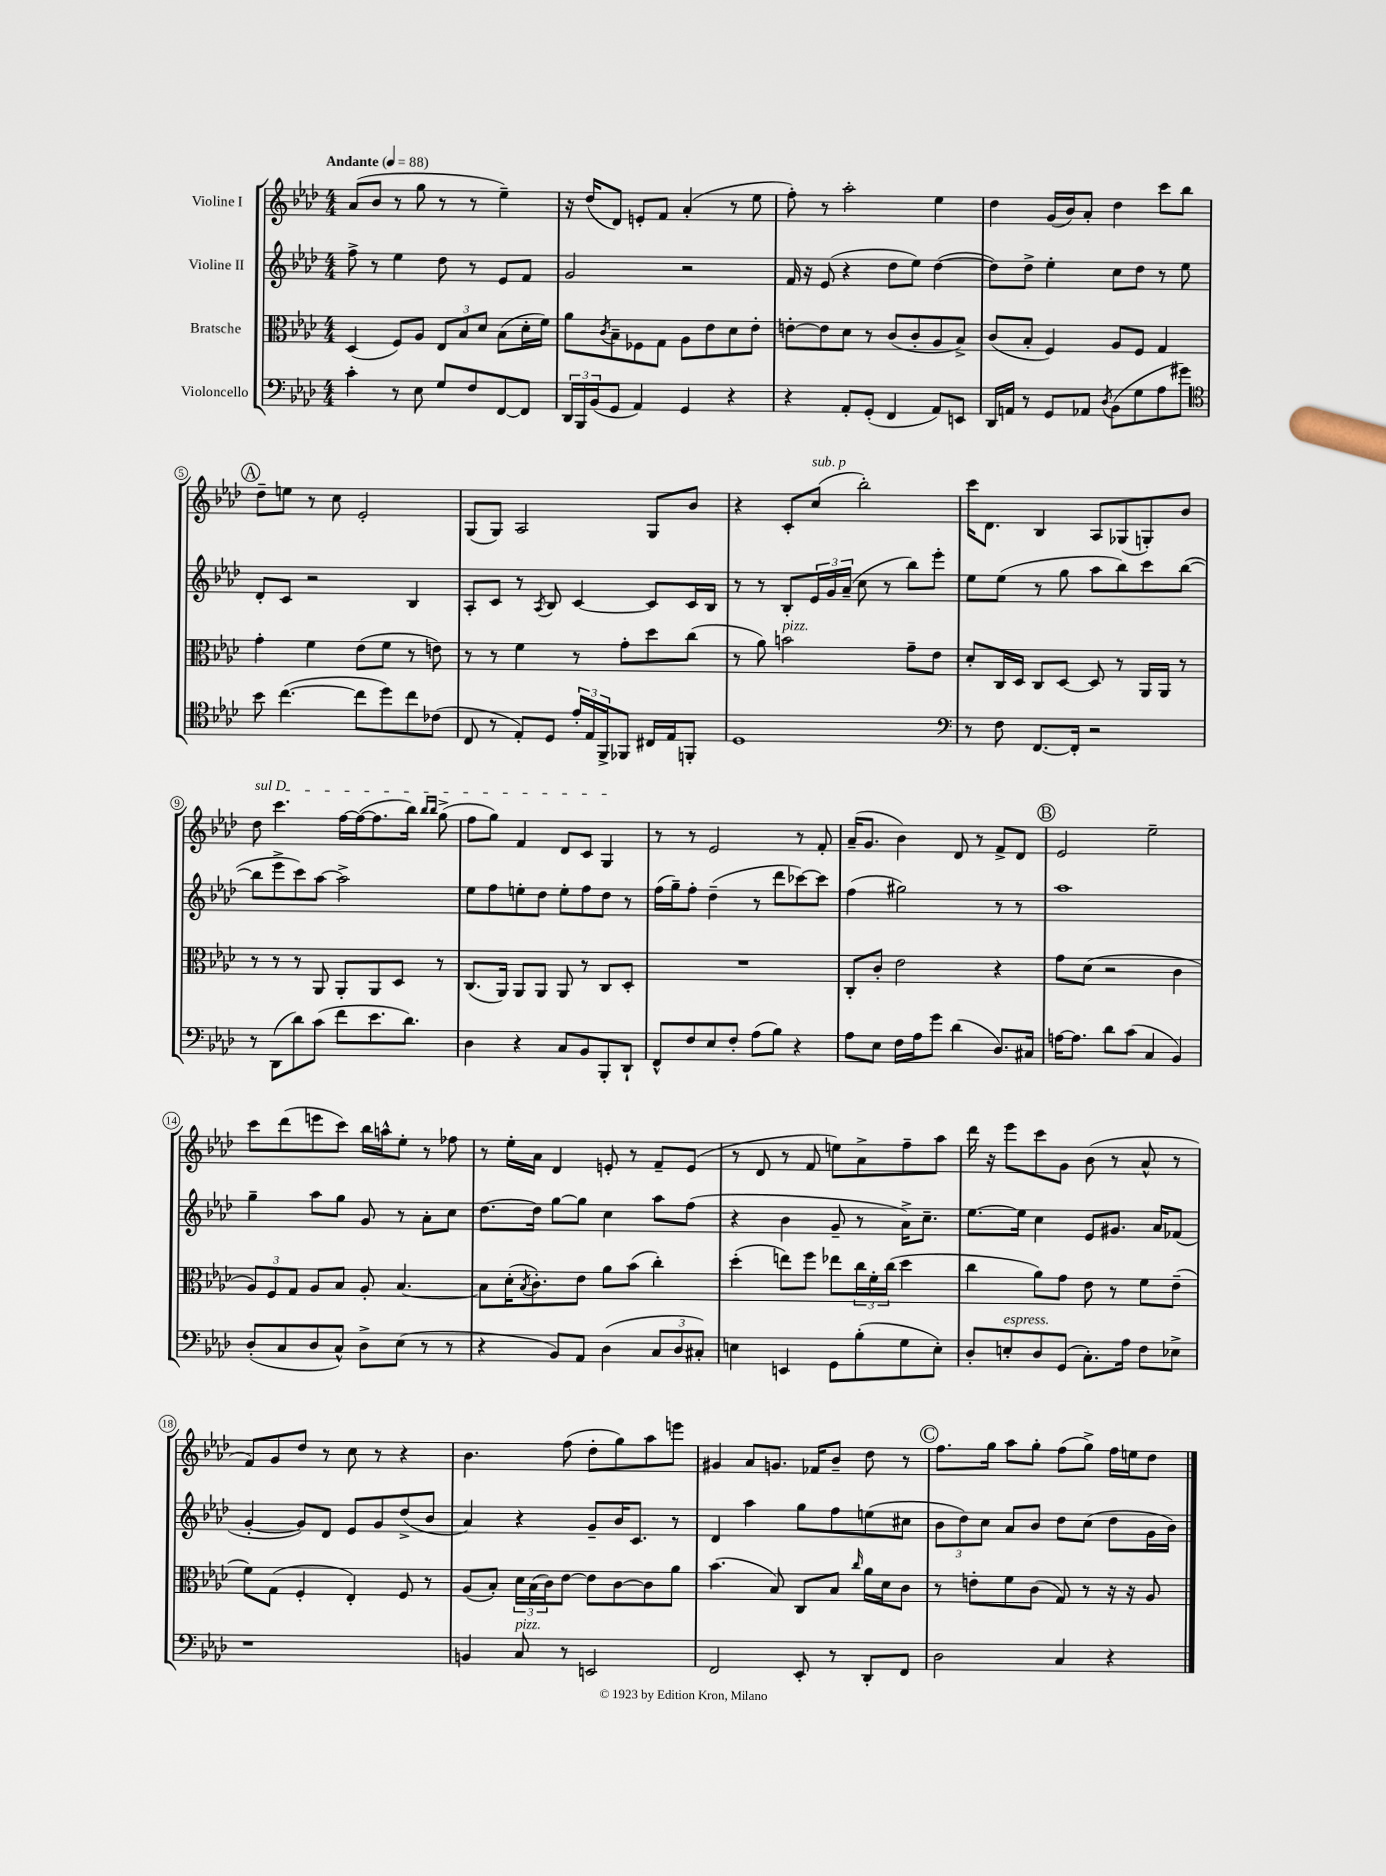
<<
\new StaffGroup <<
\new Staff = "s0" \with { instrumentName = "Violine I" } {
    \clef treble \key aes \major \numericTimeSignature \time 4/4 \tempo "Andante" 4 = 88
    aes'8( bes'8 r8 g''8 r8 r8 ees''4--) |
    r16 des''16( des'8) e'8-. f'8 aes'4-.( r8 ees''8 |
    f''8-.) r8 aes''2-. ees''4 |
    des''4 g'16( bes'16) aes'8-. des''4 c'''8 bes''8 |
    \mark \markup { \circle "A" } des''8-- e''8 r8 c''8 ees'2-. |
    g8( g8) aes2 g8 bes'8 |
    r4 c'8-. c''8^\markup { \italic "sub. p" }( bes''2-.) |
    c'''16 des'8. bes4 aes8 ges8( g8-.) bes'8 |
    \once \override TextSpanner.bound-details.left.text = \markup { \italic "sul D" } des''8\startTextSpan c'''4. f''16~ f''16~( f''8. bes''16) \grace { bes''16 bes''16 } g''8->( |
    f''8 g''8) f'4 des'8 c'8 g4\stopTextSpan |
    r8 r8 ees'2 r8 f'8-. |
    aes'16--( g'8. bes'4) des'8 r8 f'8-> des'8 |
    \mark \markup { \circle "B" } ees'2 ees''2-- |
    c'''8 des'''8( e'''8 c'''8) bes''16 a''16-^ ees''8-. r8 fes''8 |
    r8 ees''16-. aes'16 des'4 e'8-. r8 f'8-- e'8( |
    r8 des'8 r8 f'8 e''8) aes'8-> f''8-- aes''8 |
    des'''16 r16 ees'''8 c'''8 g'8 bes'8( r8 aes'8-^ r8 |
    f'8) g'8 des''8 r8 c''8 r8 r4 |
    bes'4. f''8( des''8-. g''8) aes''8 e'''8 |
    gis'4 aes'8 g'8. fes'16 bes'8-- des''8 r8 |
    \mark \markup { \circle "C" } f''8. g''16 aes''8 g''8-. f''8( g''8->) f''16 e''16 des''8 \bar "|." |
}
\new Staff = "s1" \with { instrumentName = "Violine II" } {
    \clef treble \key aes \major \numericTimeSignature \time 4/4
    f''8-> r8 ees''4 des''8 r8 ees'8 f'8 |
    g'2 r2 |
    f'16 r16 ees'8( r4 des''8 ees''8) des''4~( |
    des''8) des''8-> ees''4-. c''8 des''8 r8 ees''8 |
    \mark \markup { \circle "A" } des'8-. c'8 r2 bes4 |
    aes8-. c'8 r8 \acciaccatura { aes8 } bes8 c'4~ c'8 c'16 bes16 |
    r8 r8 bes8-. \tuplet 3/2 { ees'16 g'16 aes'16--( } c''8 r8 bes''8) ees'''8-. |
    ees''8 ees''8( r8 g''8 aes''8 bes''8) c'''8 bes''8~( |
    bes''8 ees'''8-> c'''8) aes''8~ aes''2-> |
    ees''8 f''8 e''8-. des''8 e''8-. f''8 des''8 r8 |
    f''16( g''16--) f''8-. des''4--( r8 des'''8 ces'''8~) ces'''8 |
    f''4( gis''2) r8 r8 |
    \mark \markup { \circle "B" } aes''1 |
    g''4-- aes''8 g''8 g'8 r8 aes'8-. c''8 |
    des''8.~ des''16 g''8~ g''8 c''4 aes''8 f''8( |
    r4 bes'4 g'8-- r8 aes'16->) c''8.-- |
    ees''8.~ ees''16 c''4 ees'8 gis'8. aes'16 fes'8( |
    g'4~-. g'8) des'8 ees'8 g'8 des''8->( bes'8 |
    aes'4) r4 g'8-- bes'16 c'8. r8 |
    des'4 aes''4 g''8 f''8 e''8( cis''8 |
    \mark \markup { \circle "C" } \tuplet 3/2 { bes'8 des''8) c''8 } aes'8 bes'8 des''8 c''8( des''8 g'16 bes'16) \bar "|." |
}
\new Staff = "s2" \with { instrumentName = "Bratsche" } {
    \clef alto \key aes \major \numericTimeSignature \time 4/4
    des4( f8) aes8 \tuplet 3/2 { ees8 bes8 des'8 } bes8( des'16-. f'16) |
    aes'8 \acciaccatura { c'8 } bes8-- fes8 g8 aes8 ees'8 des'8 ees'8-. |
    e'8~-. e'8 des'8 r8 c'8( c'8-. aes8 bes8->) |
    c'8( bes8-. f4) aes8 f8 g4 |
    \mark \markup { \circle "A" } g'4-. f'4 ees'8( f'8 r8 e'8) |
    r8 r8 f'4 r8 g'8-. des''8 c''8( |
    r8 aes'8) b'2^\markup { \italic "pizz." } g'8-- ees'8 |
    des'8-. c16 des16 c8 des8~ des8 r8 aes,16 aes,16 r8 |
    r8 r8 r8 aes,8 aes,8-. aes,8 des8 r8 |
    c8.( aes,16) aes,8 aes,8 aes,8 r8 c8 des8-. |
    R1 |
    c8-. c'8-. ees'2 r4 |
    \mark \markup { \circle "B" } g'8 des'8( r2 c'4 |
    \tuplet 3/2 { aes8) f8 g8 } aes8 bes8 aes8-. bes4.~ |
    bes8 des'16-.( \acciaccatura { bes8 } c'8.-.) ees'8 aes'8 bes'8( c''4-.) |
    des''4-.( e''8) f''8 ees''8 \tuplet 3/2 { c''16 f'16-. c''16( } des''4 |
    c''4 aes'8) g'8 ees'8 r8 f'8 ees'8--( |
    f'8) g8( f4-. ees4-.) f8 r8 |
    aes8( bes8-.) \tuplet 3/2 { des'16 bes16( c'16) } ees'8~ ees'8 c'8~ c'8 aes'8 |
    bes'4.( bes8) c8 bes8 \grace { c''16 } aes'16 des'16 c'8 |
    \mark \markup { \circle "C" } r8 e'8-. f'8 c'8( g8) r8 r16 r16 aes8 \bar "|." |
}
\new Staff = "s3" \with { instrumentName = "Violoncello" } {
    \clef bass \key aes \major \numericTimeSignature \time 4/4
    c'4-. r8 ees8 g8 f8 f,8~ f,8 |
    \tuplet 3/2 { des,16 bes,,16 bes,16( } g,8 aes,4) g,4 r4 |
    r4 aes,8-. g,8-.( f,4 aes,8) e,8 |
    des,16 a,16 r8 g,8 aes,8 \acciaccatura { des8 } bes,8( g8 aes8 gis'8) |
    \mark \markup { \circle "A" } \clef tenor bes'8 c''4.~( c''8 des''8) c''8 ces'8( |
    c8 r8 ees8-.) des8 \tuplet 3/2 { ees'16-. ees16 f,16-> } fes,8 cis16 ees16 f,8-. |
    des1 |
    \clef bass r8 f8 f,8.~ f,16-. r2 |
    r8 des,8( des'8) c'8( f'8 ees'8. des'8.) |
    des4 r4 c8 bes,8 bes,,8-. des,8-! |
    f,8-^ f8 ees8 f8-. aes8( bes8) r4 |
    aes8 ees8 f16 aes16 g'8 des'4( des8.) cis16 |
    \mark \markup { \circle "B" } a16~ a8. des'8 c'8( c4 bes,4) |
    des8-.( c8 des8 c8-^) des8-> ees8( r8 r8 |
    r4 bes,8) aes,8 des4( \tuplet 3/2 { c8 des8 cis8-.) } |
    e4 e,4 g,8 bes8-.( g8 e8-.) |
    des8-. e8-.^\markup { \italic "espress." } des8 g,8( c8.-.) aes16 f8 ees8-> |
    r1 |
    b,4 c8^\markup { \italic "pizz." } r8 e,2 |
    f,2 ees,8-. r8 des,8-. f,8 |
    \mark \markup { \circle "C" } des2 c4 r4 \bar "|." |
}
>>
>>
\layout { \context { \Score \override BarNumber.stencil = #(make-stencil-circler 0.1 0.3 ly:text-interface::print) } }
